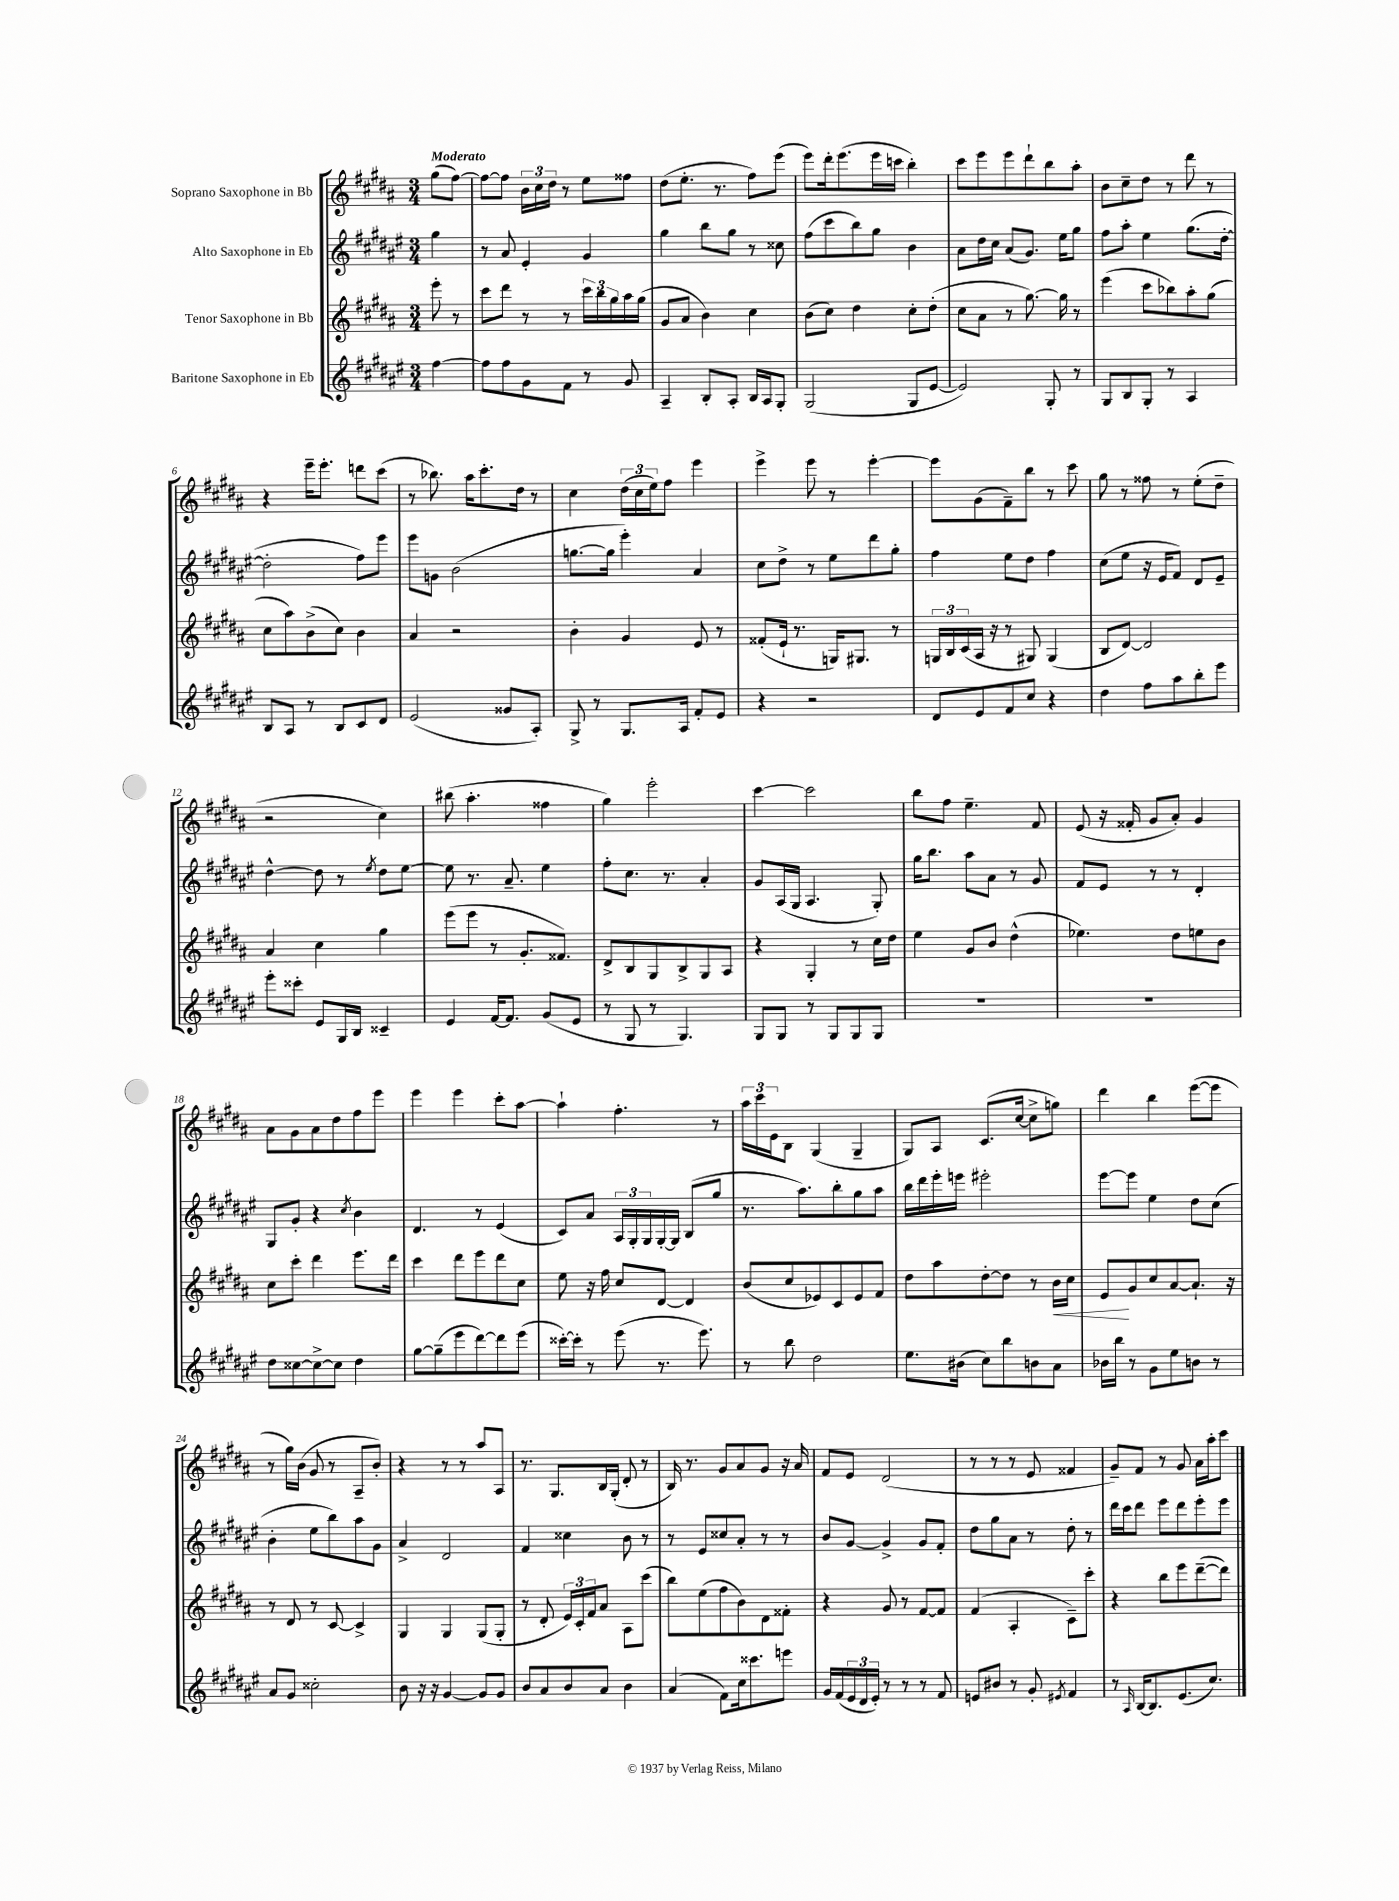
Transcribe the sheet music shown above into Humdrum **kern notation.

**kern	**kern	**kern	**kern
*staff4	*staff3	*staff2	*staff1
*clefG2	*clefG2	*clefG2	*clefG2
*k[f#c#g#d#a#e#]	*k[f#c#g#d#a#]	*k[f#c#g#d#a#e#]	*k[f#c#g#d#a#]
*M3/4	*M3/4	*M3/4	*M3/4
[4ff#\	8eee'\	4gg#\	(8gg#\L
.	8r	.	[8ff#\J)
=	=	=	=
8ff#\]L	8ccc#\L	8r	8ff#\_L
8ff#\	8ddd#\J	8a#/	8ff#\]J
8g#\	8r	4e#'/	24b\LL
.	.	.	24cc#\
.	.	.	24dd#\JJ
8f#\J	8r	.	8r
8r	24ccc#\LL	4g#/	8ee\L
.	24bb\	.	.
.	24gg#\	.	.
8g#/	16aa#\	.	8ff##\J
.	(16gg#\JJ	.	.
=	=	=	=
4A#~/	8g#/L	4gg#\	(8dd#\L
.	8a#/J	.	8.ee'\J
8B'/L	4b\)	8bb\L	.
.	.	.	8.r
8A#'/J	.	8gg#\J	.
16B/LL	4cc#\	8r	8ff#\L)
16A#/J	.	.	.
8G#'/J	.	8cc##\	(8eee\J
=	=	=	=
(2G#/	(8b\L	(8ff#\L	8eee\L)
.	8cc#\J)	8ccc#\	16ddd#'\k
.	.	.	(8.eee\
.	4dd#\	8bb\)	.
.	.	8gg#\J	16eee\L
.	.	.	16ccc\JJ
8G#/L	8cc#'\L	4b\	4bb'\)
[8e#/J	(8dd#'\J	.	.
=	=	=	=
2e#/])	8cc#\L	8a#\L	8ccc#\L
.	8a#\J	16dd#\L	8eee\
.	.	16cc#\JJ	.
.	8r	(8a#/L	8eee\
.	[8.gg#\)	8.g#/J)	8ddd#`\
8G#'/	.	.	8bb\
.	16gg#\]	16ee#\LK	.
8r	8r	8gg#\J	8aa#'\J
=	=	=	=
8G#/L	(4eee\	8ff#\L	8b\L
8B/	.	8aa#'\J	8cc#~\
8G#'/J	8ccc#\L	4ee#\	8dd#\J
8r	8bb-\)	.	8r
4A#/	8aa#'\	(8.gg#\L	8ddd#\
.	(8gg#\J	.	8r
.	.	[16dd#'\Jk	.
=	=	=	=
8B/L	8cc#\L	2dd#'\]	4r
8A#/J	8aa#\)	.	.
8r	(8b^\	.	16eee~\LK
.	.	.	8.eee'\J
8B/L	8cc#\J)	.	.
8c#/	4b\	8ff#\L)	8ddd\L
8d#/J	.	8eee#\J	(8ccc#\J
=	=	=	=
(2e#/	4a#/	8eee#\L	8r
.	.	8g\J	8.bb-\)
.	2r	(2b\	.
.	.	.	16aa#\LK
.	.	.	8.ccc#'\
8g##/L	.	.	.
.	.	.	16dd#\Jk
8A#'/J)	.	.	8r
=	=	=	=
8G#^/	4b'\	[8.gg\L	4cc#\
8r	.	.	.
.	.	16gg\]Jk	.
8.G#/L	4g#/	4eee#'\)	(24dd#\LL
.	.	.	24cc#\
.	.	.	24ee\J)
.	.	.	8ff#\J
16A#/Jk	.	.	.
8f#'/L	8e/	4a#/	4eee\
8e#/J	8r	.	.
=	=	=	=
4r	(8f##'/L	8cc#\L	4eee^\
.	16e`/Jk	8dd#^\J	.
.	8.r	.	.
2r	.	8r	8eee\
.	16G/LK)	8ee#\L	8r
.	8.G#/J	.	.
.	.	8ddd#\	[4eee'\
.	8r	8gg#'\J	.
=	=	=	=
8d#/L	24G/LL	4ff#\	8eee\]L
.	24B/	.	.
.	(24c#/	.	.
8e#/	16A#/JJ	.	(8g#\
.	16r	.	.
8f#/	8r	8ee#\L	8f#~\)
8cc#/J	8G#/)	8dd#\J	8bb\J
4r	(4G#/	4ff#\	8r
.	.	.	8ccc#\
=	=	=	=
4dd#\	8B/L	(8cc#\L	8gg#\
.	[8d#/J)	8ee#\J	8r
8ff#\L	2d#/]	16r	8ff##\
.	.	16e#/LK	.
8aa#\	.	8f#/J)	8r
8bb'\	.	8d#/L	(8ee'\L
8eee#\J	.	8e#~/J	8dd#~\J
=	=	=	=
8eee#'\L	4a#/	[4dd#^^\	2r
8ccc##'\J	.	.	.
8e#/L	4cc#\	8dd#\]	.
16G#/L	.	8r	.
16B/JJ	.	.	.
.	.	8qee#/	.
4c##~/	4gg#\	8dd#\L	4cc#\)
.	.	[8ee#\J	.
=	=	=	=
4e#/	(8eee\L	8ee#\]	(8bb#\
.	8eee\J	8.r	4.aa#'\
[16f#/LK	8r	.	.
8.f#/]J	.	8.a#~/	.
.	8.g#'/L	.	.
(8g#/L	.	4ee#\	4ff##\
.	8.f##/J)	.	.
8e#/J	.	.	.
=	=	=	=
8r	8d#^/L	8ff#'\L	4gg#\)
8G#/	8B/	8.cc#\J	.
8r	8G#/	.	2eee'\
.	.	8.r	.
4.G#/)	8B^/	.	.
.	8G#/	4a#'/	.
.	8A#/J	.	.
=	=	=	=
8G#/L	4r	8g#/L	[4ccc#\
8G#/J	.	(16A#/L	.
.	.	16G#/JJ	.
8r	4G#'/	4.A#/	2ccc#\]
8G#/L	.	.	.
8G#/	8r	.	.
8G#/J	16cc#\LL	8G#'/)	.
.	16dd#\JJ	.	.
=	=	=	=
2.r	4ee\	16gg#\LK	8bb\L
.	.	8.bb\J	.
.	.	.	8ff#\J
.	8g#/L	8aa#\L	4.ee~\
.	8b/J	8a#\J	.
.	(4dd#^^\	8r	.
.	.	8g#/	8f#/
=	=	=	=
2.r	4.ee-\)	8f#/L	(8e/
.	.	8e#/J	16r
.	.	.	16f##'/
.	.	8r	8g#/L
.	8dd#\L	8r	8a#'/J)
.	8ee\	4d#'/	4g#/
.	8b\J	.	.
=	=	=	=
8dd#\L	8cc#\L	8G#/L	8a#\L
[8cc##\	8ccc#'\J	8g#'/J	8g#\
8cc##^\_	4ddd#\	4r	8a#\
8cc##\]J	.	.	8dd#\
.	.	8qcc#/	.
4dd#\	8.eee\L	4b\	8ff#\
.	.	.	8eee\J
.	16ddd#\Jk	.	.
=	=	=	=
[8gg#\L	4ccc#\	4.d#/	4eee\
(8gg#~\]	.	.	.
8eee#\	8ddd#\L	.	4eee\
[8ddd#\)	8eee\	8r	.
8ddd#\]	8ddd#\	(4e#/	8ccc#'\L
(8eee#\J	8cc#\J	.	[8aa#\J
=	=	=	=
[16ccc##'\LL)	8ee\	8c#/L)	4aa#`\]
16ccc##'\]JJ	.	.	.
8r	16r	8a#/J	.
.	16ff#\	.	.
(8eee#\	8cc#/L	24A#/LL	4.ff#'\
.	.	24G#'/	.
.	.	24G#/	.
8.r	[8d#/J	[16G#'/	.
.	.	16G#/]JJ	.
.	4d#/]	(8B/L	.
8.eee#\)	.	.	.
.	.	8gg#/J	8r
=	=	=	=
8r	(8b/L	8.r	24aa#\LL
.	.	.	24ccc#\
.	.	.	24e\J
8bb\	8cc#/	.	8B\J
.	.	8.aa#\L)	.
2dd#\	8e-/)	.	(4G#/
.	8c#/	8bb'\	.
.	8e-/	8gg#\	4G#~/
.	8f#/J	8aa#\J	.
=	=	=	=
8.ee#\L	8dd#\L	16bb\LL	8G#/L)
.	.	16ddd#\	.
.	8aa#\	16eee#'\	8A#/J
(16b#\Jk	.	16eee\JJ	.
8cc#\L)	[8dd#'\	2eee#'\	(8.c#/L
8bb\	8dd#\]J	.	.
.	.	.	[16cc#/Jk
8b\	8r	.	8cc#^\]L
8a#\J	16b\LL	.	8gg\J)
.	16cc#\JJ	.	.
=	=	=	=
16b-\LL	8e/L	[8eee#\L	4ddd#\
16bb\JJ	.	.	.
8r	8g#/	8eee#\]J	.
8g#\L	8cc#/	4ee#\	4bb\
8ee#\	[8a#/	.	.
8b\J	8.a#`/]J	8dd#\L	([8eee\L
8r	.	(8cc#\J	8eee\]J
.	16r	.	.
=	=	=	=
8a#/L	8r	4b'\	8r
8g#/J	8d#/	.	16gg#\LL)
.	.	.	(16b\JJ
2cc##'\	8r	8ee#\L	8g#/
.	[8c#/	8bb\)	8r
.	4c#^/]	8aa#\	8A#~/L
.	.	8g#\J	8b'/J)
=	=	=	=
8b\	4G#/	4a#^/	4r
16r	.	.	.
16r	.	.	.
[4g#/	4G#/	2d#/	8r
.	.	.	8r
8g#/]L	(8G#/L	.	8aa#/L
8g#/J	8G#'/J	.	8A#/J
=	=	=	=
8b/L	8r	4f#/	8.r
8a#/	8d#'/	.	.
.	.	.	8.G#/L
8b/	24e/LL)	4cc##\	.
.	24c#'/	.	.
.	24f#/J	.	.
8a#/J	8a#/J	.	16B/L
.	.	.	(16G#'/JJ
4b\	8A#\L	8b\	8d#'/
.	(8ccc#\J	8r	8r
=	=	=	=
(4a#/	8bb\L)	8r	16B/)
.	.	.	8.r
.	(8ee\	8e#/L	.
8f#\L)	8ff#\	8cc##/	8g#/L
16cc#\k	8b\)	8a#'/J	8a#/
8.ccc##\	.	.	.
.	8d#\	8r	8g#/J
8eee\J	8f##'\J	8r	16r
.	.	.	16a#/
=	=	=	=
16g#/LL	4r	8b/L	8f#/L
(16f#/	.	.	.
24e#/	.	[8g#/J	8e/J
24d#/	.	.	.
24e#'/JJ)	.	.	.
8r	8g#/	4g#^/]	(2d#/
8r	8r	.	.
8r	[8f#/L	8g#/L	.
8f#/	8f#/]J	8f#'/J	.
=	=	=	=
8e/L	(4f#/	8dd#\L	8r
8b#/J	.	8gg#\	8r
8r	4A#'/	8a#\J	8r
8g#'/	.	8r	8e/
8qe#/	.	.	.
4f#/	8c#~\L)	8dd#'\	4f##/
.	8ccc#'\J	8r	.
=	=	=	=
8r	4r	16ddd#\LL	8g#~/L)
.	.	16ccc#\J	.
16qqA#/	.	.	.
[16B/LK	.	8ddd#\J	8f#/J
8.B/]	.	.	.
.	8bb\L	8eee#\L	8r
(8.e#/	8eee\	8ddd#\	8g#/
.	([8ddd#~\	8eee#'\	16a#\LL
8.cc#/J)	.	.	16aa#'\J
.	8ddd#\]J)	8eee#\J	8ccc#\J
==	==	==	==
*-	*-	*-	*-
